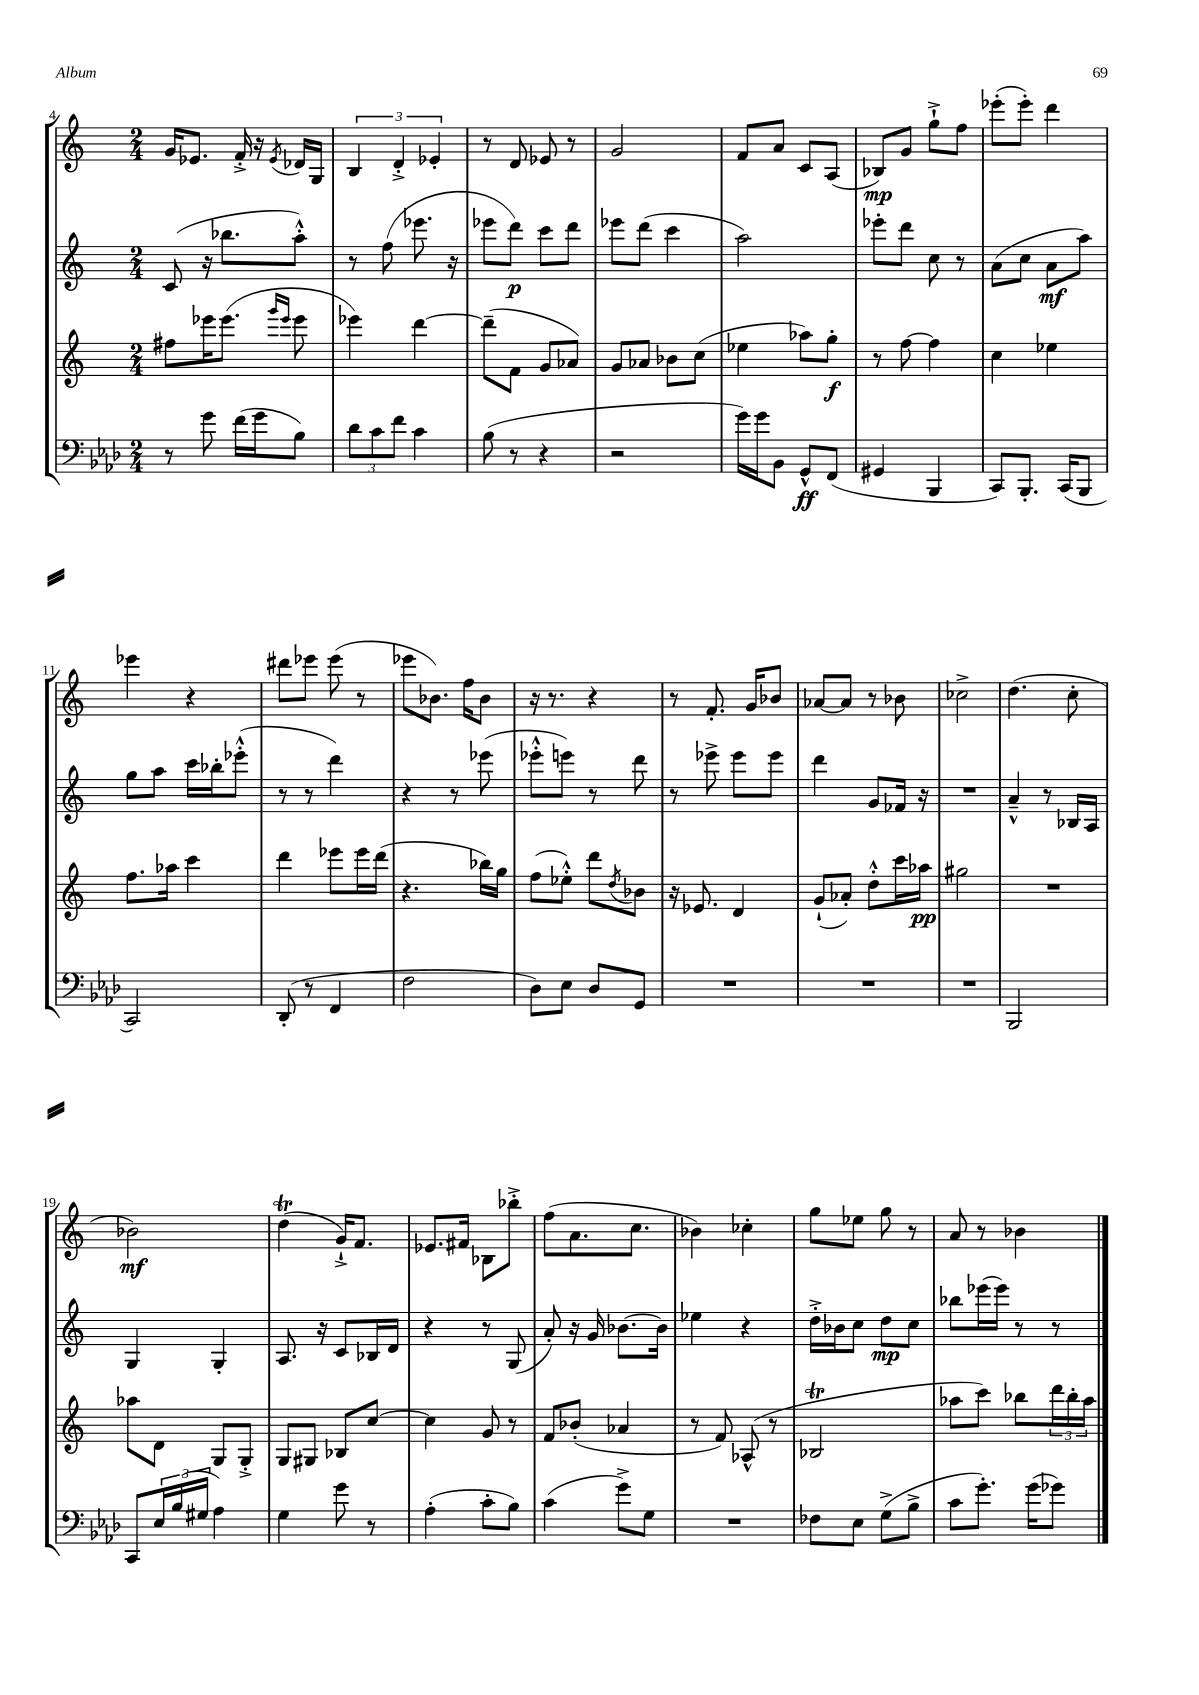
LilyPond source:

<<
\new StaffGroup <<
\new Staff = "s0" {
    \clef treble \key c \major \numericTimeSignature \time 2/4
    g'16 ees'8. f'16-.-> r16 \acciaccatura { ees'8 } des'16 g16 |
    \tuplet 3/2 { b4 d'4-.-> ees'4-. } |
    r8 d'8 ees'8 r8 |
    g'2 |
    f'8 a'8 c'8 a8( |
    bes8\mp) g'8 g''8-!-> f''8 |
    ees'''8-.( ees'''8-.) d'''4 |
    ees'''4 r4 |
    dis'''8 ees'''8 ees'''8( r8 |
    ees'''8 bes'8.) f''16 bes'8 |
    r16 r8. r4 |
    r8 f'8.-. g'16 bes'8 |
    aes'8~ aes'8 r8 bes'8 |
    ces''2-> |
    d''4.( c''8-. |
    bes'2\mf) |
    d''4\trill( g'16-!->) f'8. |
    ees'8. fis'16 bes8 bes''8-.-> |
    f''8( a'8. c''8. |
    bes'4) ces''4-. |
    g''8 ees''8 g''8 r8 |
    a'8 r8 bes'4 \bar "|." |
}
\new Staff = "s1" {
    \clef treble \key c \major \numericTimeSignature \time 2/4
    c'8( r16 bes''8. a''8-.-^) |
    r8 f''8( ees'''8. r16 |
    ees'''8 d'''8\p) c'''8 d'''8 |
    ees'''8 d'''8( c'''4 |
    a''2) |
    ees'''8-. d'''8 c''8 r8 |
    a'8( c''8 a'8\mf a''8) |
    g''8 a''8 c'''16 bes''16-. ees'''8-.-^( |
    r8 r8 d'''4) |
    r4 r8 ees'''8( |
    ees'''8-.-^ e'''8) r8 d'''8 |
    r8 ees'''8-> ees'''8 ees'''8 |
    d'''4 g'8 fes'16 r16 |
    R2 |
    a'4---^ r8 bes16 a16 |
    g4 g4-. |
    a8. r16 c'8 bes16 d'16 |
    r4 r8 g8( |
    a'8-.) r16 g'16 bes'8.~ bes'16 |
    ees''4 r4 |
    d''16-.-> bes'16 c''8 d''8\mp c''8 |
    bes''8 ees'''16( ees'''16) r8 r8 \bar "|." |
}
\new Staff = "s2" {
    \clef treble \key c \major \numericTimeSignature \time 2/4
    fis''8 ees'''16 ees'''8.( \grace { g'''16 ees'''16 } ees'''8 |
    ees'''4) d'''4~ |
    d'''8--( f'8 g'8 aes'8) |
    g'8 aes'8 bes'8 c''8( |
    ees''4 aes''8) g''8-.\f |
    r8 f''8~ f''4 |
    c''4 ees''4 |
    f''8. aes''16 c'''4 |
    d'''4 ees'''8 ees'''16 d'''16( |
    r4. bes''16) g''16 |
    f''8( ees''8-.-^) d'''8 \acciaccatura { d''8 } bes'8 |
    r16 ees'8. d'4 |
    g'8-!( aes'8-.) d''8-.-^ c'''16 aes''16\pp |
    gis''2 |
    R2 |
    aes''8 d'8 g8 g8-.-> |
    g8 gis8 bes8 c''8~ |
    c''4 g'8 r8 |
    f'8 bes'8-.( aes'4 |
    r8 f'8) aes8-^( r8 |
    bes2\trill |
    aes''8 c'''8) bes''8 \tuplet 3/2 { d'''16 bes''16-. aes''16 } \bar "|." |
}
\new Staff = "s3" {
    \clef bass \key aes \major \numericTimeSignature \time 2/4
    r8 g'8 f'16( g'16 bes8) |
    \tuplet 3/2 { des'8 c'8 f'8 } c'4 |
    bes8( r8 r4 |
    r2 |
    g'16) g'16 bes,8 g,8-^\ff f,8( |
    gis,4 bes,,4 |
    c,8) bes,,8.-. c,16( bes,,8 |
    c,2) |
    des,8-.( r8 f,4 |
    f2 |
    des8) ees8 des8 g,8 |
    R2 |
    R2 |
    R2 |
    bes,,2 |
    c,8 \tuplet 3/2 { ees16 bes16( gis16 } aes4) |
    g4 g'8 r8 |
    aes4-.( c'8-. bes8) |
    c'4( g'8->) g8 |
    R2 |
    fes8 ees8 g8->( bes8-> |
    c'8 g'8.-.) g'16( ges'8) \bar "|." |
}
>>
>>
\layout { \context { \Score currentBarNumber = #4 } }
